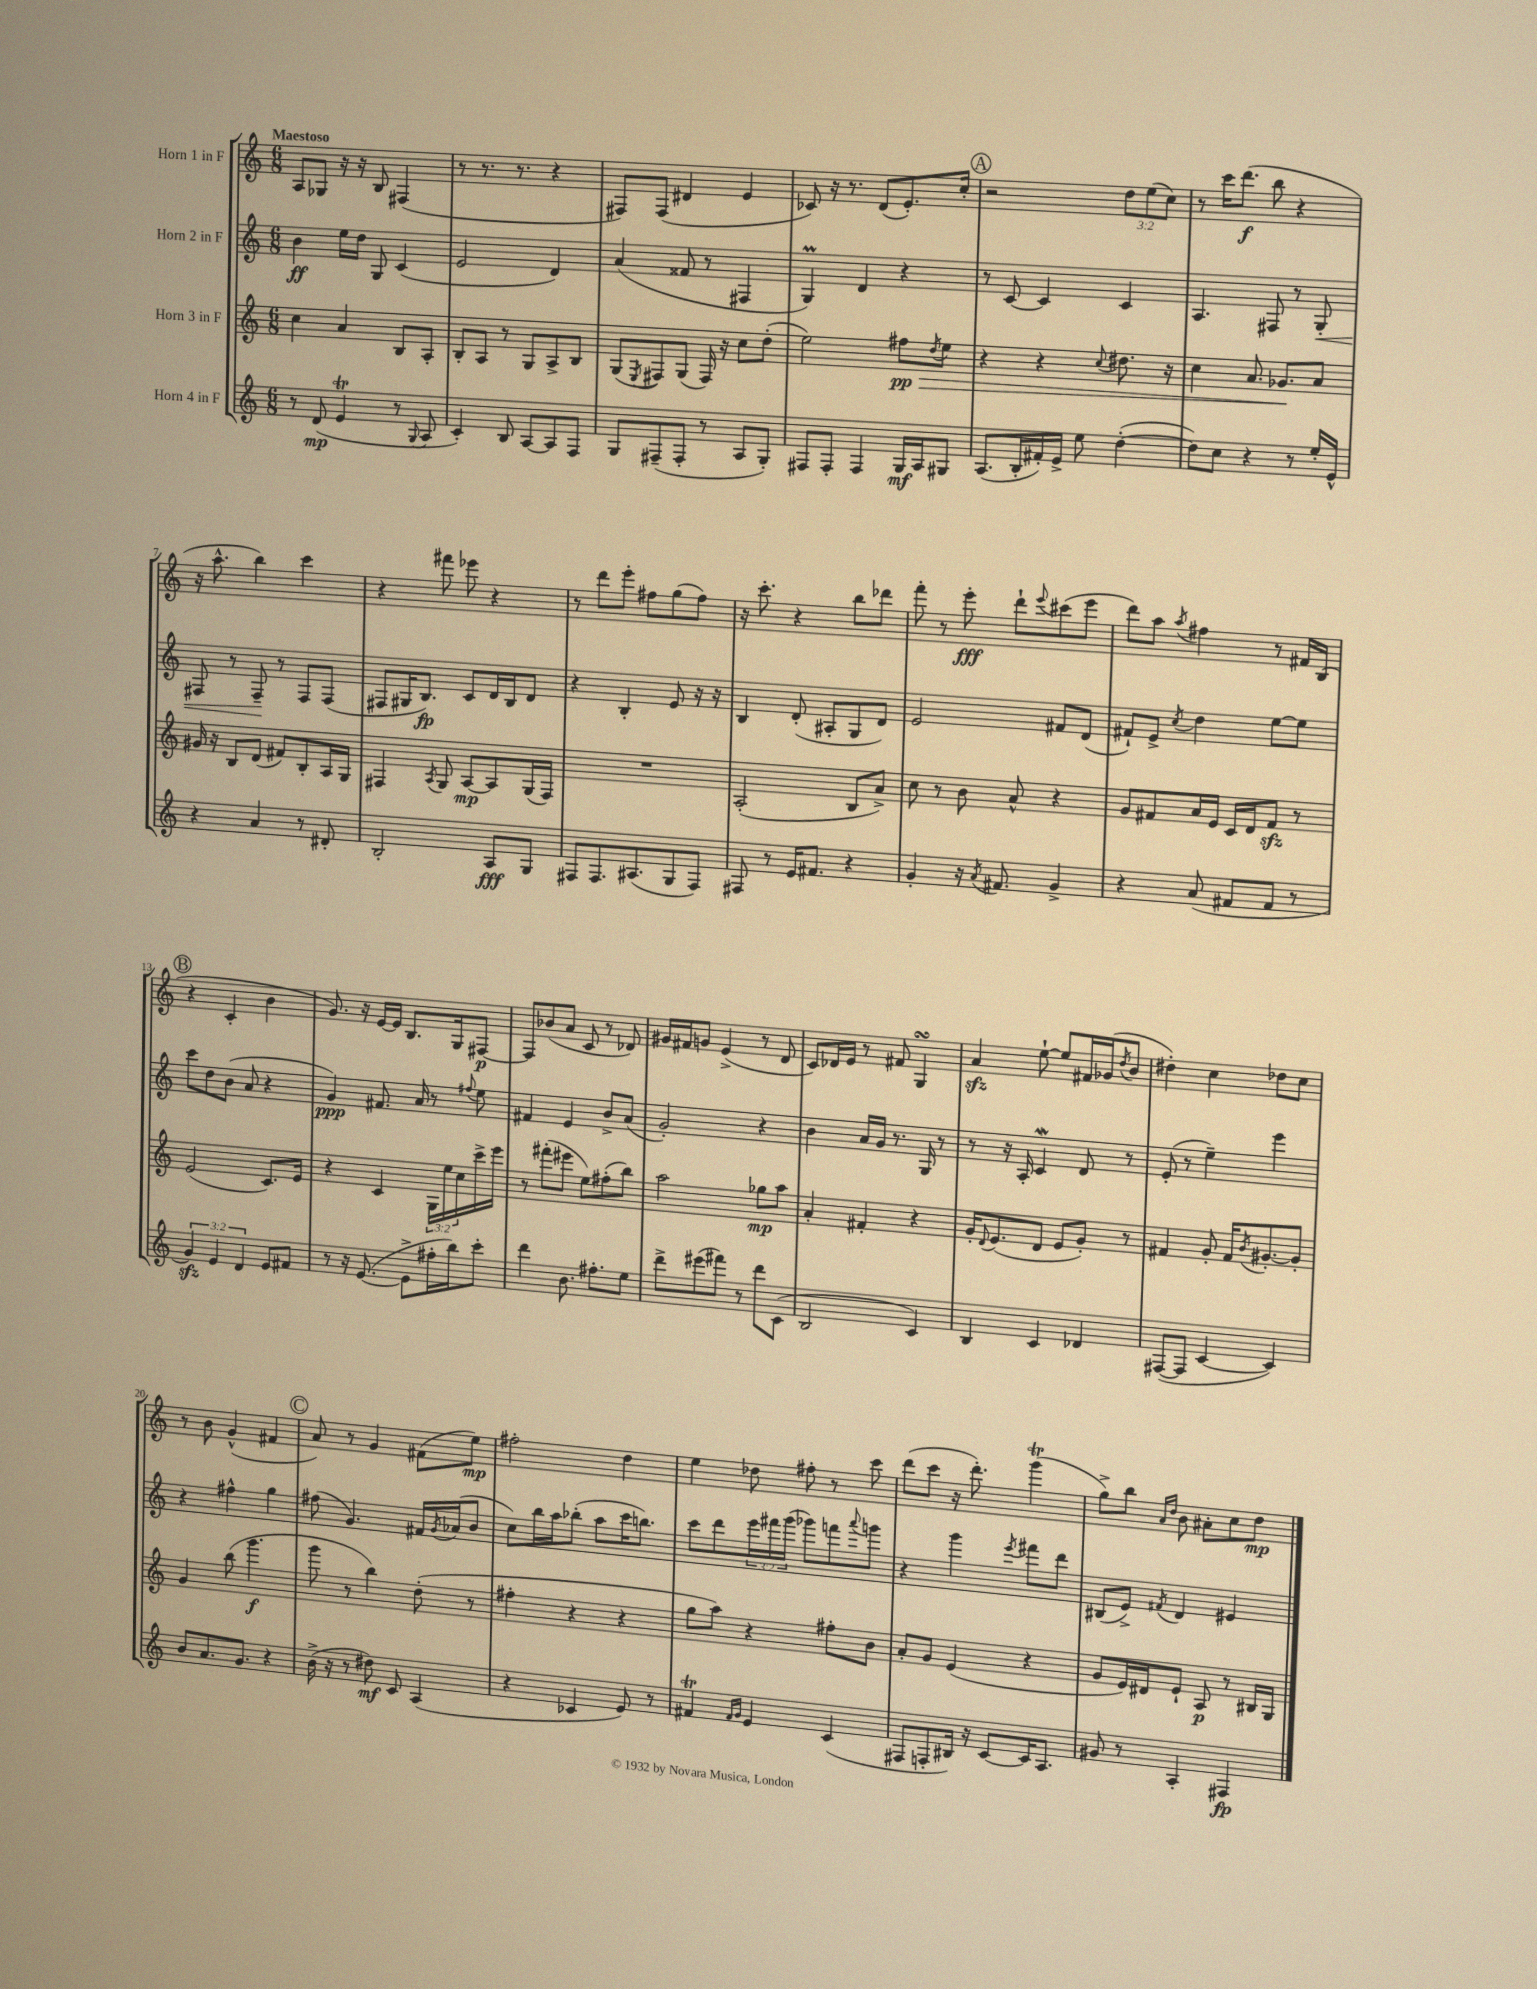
<<
\new StaffGroup <<
\new Staff = "s0" \with { instrumentName = "Horn 1 in F" } {
    \clef treble \key c \major \numericTimeSignature \time 6/8 \override Staff.TupletNumber.text = #tuplet-number::calc-fraction-text \tempo "Maestoso"
    a8 ges8 r16 r16 b8 fis4( |
    r8 r8. r8. r4 |
    fis8) fis8( dis'4 e'4 |
    ces'8) r16 r8. d'8( e'8.-.) c''16-. |
    \mark \markup { \circle "A" } r2 \tuplet 3/2 { d''8 e''8( c''8) } |
    r8 c'''16 d'''8.\f( b''8 r4 |
    r16 a''8.-^ b''4) c'''4 |
    r4 fis'''8 ees'''8 r4 |
    r8 d'''8 e'''8-. fis''8 g''8( fis''8) |
    r16 c'''8.-. r4 b''8 des'''8 |
    f'''8-. r8 e'''8-.\fff d'''8-! \appoggiatura { e'''8 } cis'''8( e'''8 |
    d'''8) a''8 \acciaccatura { a''8 } fis''4 r8 fis'16 b16( |
    \mark \markup { \circle "B" } r4 c'4-. b'4 |
    g'8.) r16 e'16~ e'16 b8. g16 fis8~\p |
    fis8 bes'8( a'8 c'8 r8 des'8) |
    gis'16 fis'16 g'8 e'4->( r8 d'8 |
    c'8) des'16 e'16 r8 fis'8 g4\turn |
    a'4\sfz e''8~-! e''8 fis'16 ges'16( \acciaccatura { d''8 } b'8 |
    dis''4-.) c''4 des''8 c''8 |
    r8 b'8 g'4-^( fis'4 |
    \mark \markup { \circle "C" } a'8) r8 g'4 fis'8( e''8\mp) |
    fis''2-. d''4 |
    e''4 des''8 fis''8-. r8 c'''8 |
    d'''8( c'''8 r16 d'''8.-.) g'''4\trill( |
    g''8->) b''8 \grace { a'16 d''16 } b'8 ais'8-. c''8 d''8\mp \bar "|." |
}
\new Staff = "s1" \with { instrumentName = "Horn 2 in F" } {
    \clef treble \key c \major \numericTimeSignature \time 6/8 \override Staff.TupletNumber.text = #tuplet-number::calc-fraction-text
    b'4\ff e''16 d''16 g8 c'4( |
    e'2 d'4) |
    a'4( fisis'8 r8 fis4 |
    g4\prall) d'4 r4 |
    \mark \markup { \circle "A" } r8 c'8~ c'4 c'4 |
    a4. fis8 r8 g8-.\< |
    fis8 r8 fis8--\! r8 fis8 fis8( |
    fis8 gis16 b8.\fp) c'8 d'16 b16 d'8 |
    r4 b4-. e'8 r16 r16 |
    b4 d'8-.( ais8-. g8 d'8) |
    e'2 fis'8 d'8( |
    fis'8-!) e'8-> \acciaccatura { c''8 } d''4 e''8~ e''8 |
    \mark \markup { \circle "B" } c'''8 d''8 b'8( a'8 r4 |
    g'4\ppp) fis'8. a'16 r8 \appoggiatura { fis''8 } e''8 |
    fis'4 e'4 b'8-> a'8( |
    g'2-.) r4 |
    b'4 a'16 g'16 r8. g16 r8 |
    r8 r16 a16-. c'4\mordent d'8 r8 |
    e'8-.( r8 e''4--) e'''4 |
    r4 fis''4-^ g''4 |
    \mark \markup { \circle "C" } fis''8( g'4.) fis'16 \acciaccatura { g'8 } aes'16( b'8 |
    c''8) b''16 a''16 bes''8-.( a''8 c'''16 b''8.) |
    c'''8 d'''8 \tuplet 3/2 { e'''16 fis'''16 g'''16( } ges'''8) f'''8 \appoggiatura { a'''8 } g'''8 |
    r4 g'''4 \acciaccatura { e'''8 } fis'''8 d'''8 |
    bis8( e'8->) \acciaccatura { fis'8 } d'4 eis'4 \bar "|." |
}
\new Staff = "s2" \with { instrumentName = "Horn 3 in F" } {
    \clef treble \key c \major \numericTimeSignature \time 6/8 \override Staff.TupletNumber.text = #tuplet-number::calc-fraction-text
    c''4 a'4 b8 a8-. |
    b8-. a8 r8 g8 a8-> b8 |
    g8( \acciaccatura { e8 } fis8) g8( fis16) r16 c''8 d''8-.( |
    e''2) fis''8\pp\> \acciaccatura { d''8 } e''8 |
    \mark \markup { \circle "A" } r4 r4 \appoggiatura { c''8 } dis''8. r16 |
    c''4 a'8. ges'8.\! a'8 |
    gis'16 r16 b8 d'8( fis'8) b8-. a16 g16 |
    fis4 \acciaccatura { a8 } g8 a8~\mp a8 g16( fis16) |
    R2. |
    a2-.( b8 a'8->) |
    c''8 r8 b'8 a'8-^ r4 |
    g'8 fis'8 a'16 e'16 c'16 d'16 fis'8\sfz r8 |
    \mark \markup { \circle "B" } e'2( c'8.) e'16 |
    r4 c'4 \tuplet 3/2 { g16 e''16 c''16 } c'''16-> e'''16 |
    r8 fis'''8-.( eis'''8 e''8) fis''8-.( b''8) |
    a''2 ges''8\mp a''8 |
    a'4-. fis'4-. r4 |
    g'16-. \appoggiatura { d'8 } e'8.( d'8 e'8 g'8-.) r8 |
    fis'4 g'8-. fis'16 \acciaccatura { b'8 } gis'8.~-. gis'8-. |
    g'4 b''8( g'''4.\f |
    \mark \markup { \circle "C" } g'''8 r8 b''4) d''8-.( r8 |
    fis''4-. r4 r4 |
    g''8 a''8) r4 fis''8-. b'8 |
    a'8-. g'8 e'4( r4 |
    g'8 e'16) dis'16 e'8-! a8\p r8 bis16 g16 \bar "|." |
}
\new Staff = "s3" \with { instrumentName = "Horn 4 in F" } {
    \clef treble \key c \major \numericTimeSignature \time 6/8 \override Staff.TupletNumber.text = #tuplet-number::calc-fraction-text
    r8 d'8\mp( e'4\trill r8 \appoggiatura { g8 } a8 |
    c'4-.) b8 a8~ a8 f8 |
    g8 fis8--( fis8-. r8 a8 g8-.) |
    fis8 fis8-. fis4 g16\mf a16 gis8 |
    \mark \markup { \circle "A" } a8.( b16-. fis'16-.) e'16-> e''8 d''4~-.( |
    d''8) c''8 r4 r8 e''16-. e'16-^ |
    r4 a'4 r8 dis'8-. |
    b2-. a8\fff g8 |
    fis8 fis8. ais8.( g8 fis8) |
    fis8 r8 e'16 fis'8. r4 |
    g'4-. r16 \acciaccatura { a'8 } fis'8. g'4-> |
    r4 a'8( fis'8 fis'8 r8 |
    \mark \markup { \circle "B" } \tuplet 3/2 { g'4\sfz) e'4 d'4 } e'8 fis'8 |
    r8 r16 e'8.~( e'8-> fis''16-. b''16) c'''8-. |
    d'''4 b'8. fis''8.-. e''8 |
    d'''8-> eis'''8( fis'''8) r8 d'''8 c'8( |
    b2 c'4) |
    b4 c'4 des'4 |
    fis8~( fis8 c'4~ c'4) |
    b'8 a'8. g'8. r4 |
    \mark \markup { \circle "C" } b'16->( r16 r8 dis''8\mf) c'8 a4( |
    r4 ces'4 e'8) r8 |
    fis'4\trill \grace { fis'16 g'16 } e'4 c'4( |
    fis8 f8-. bis16) r16 c'8~ c'16 a8. |
    gis'8 r8 a4-. fis4\fp \bar "|." |
}
>>
>>
